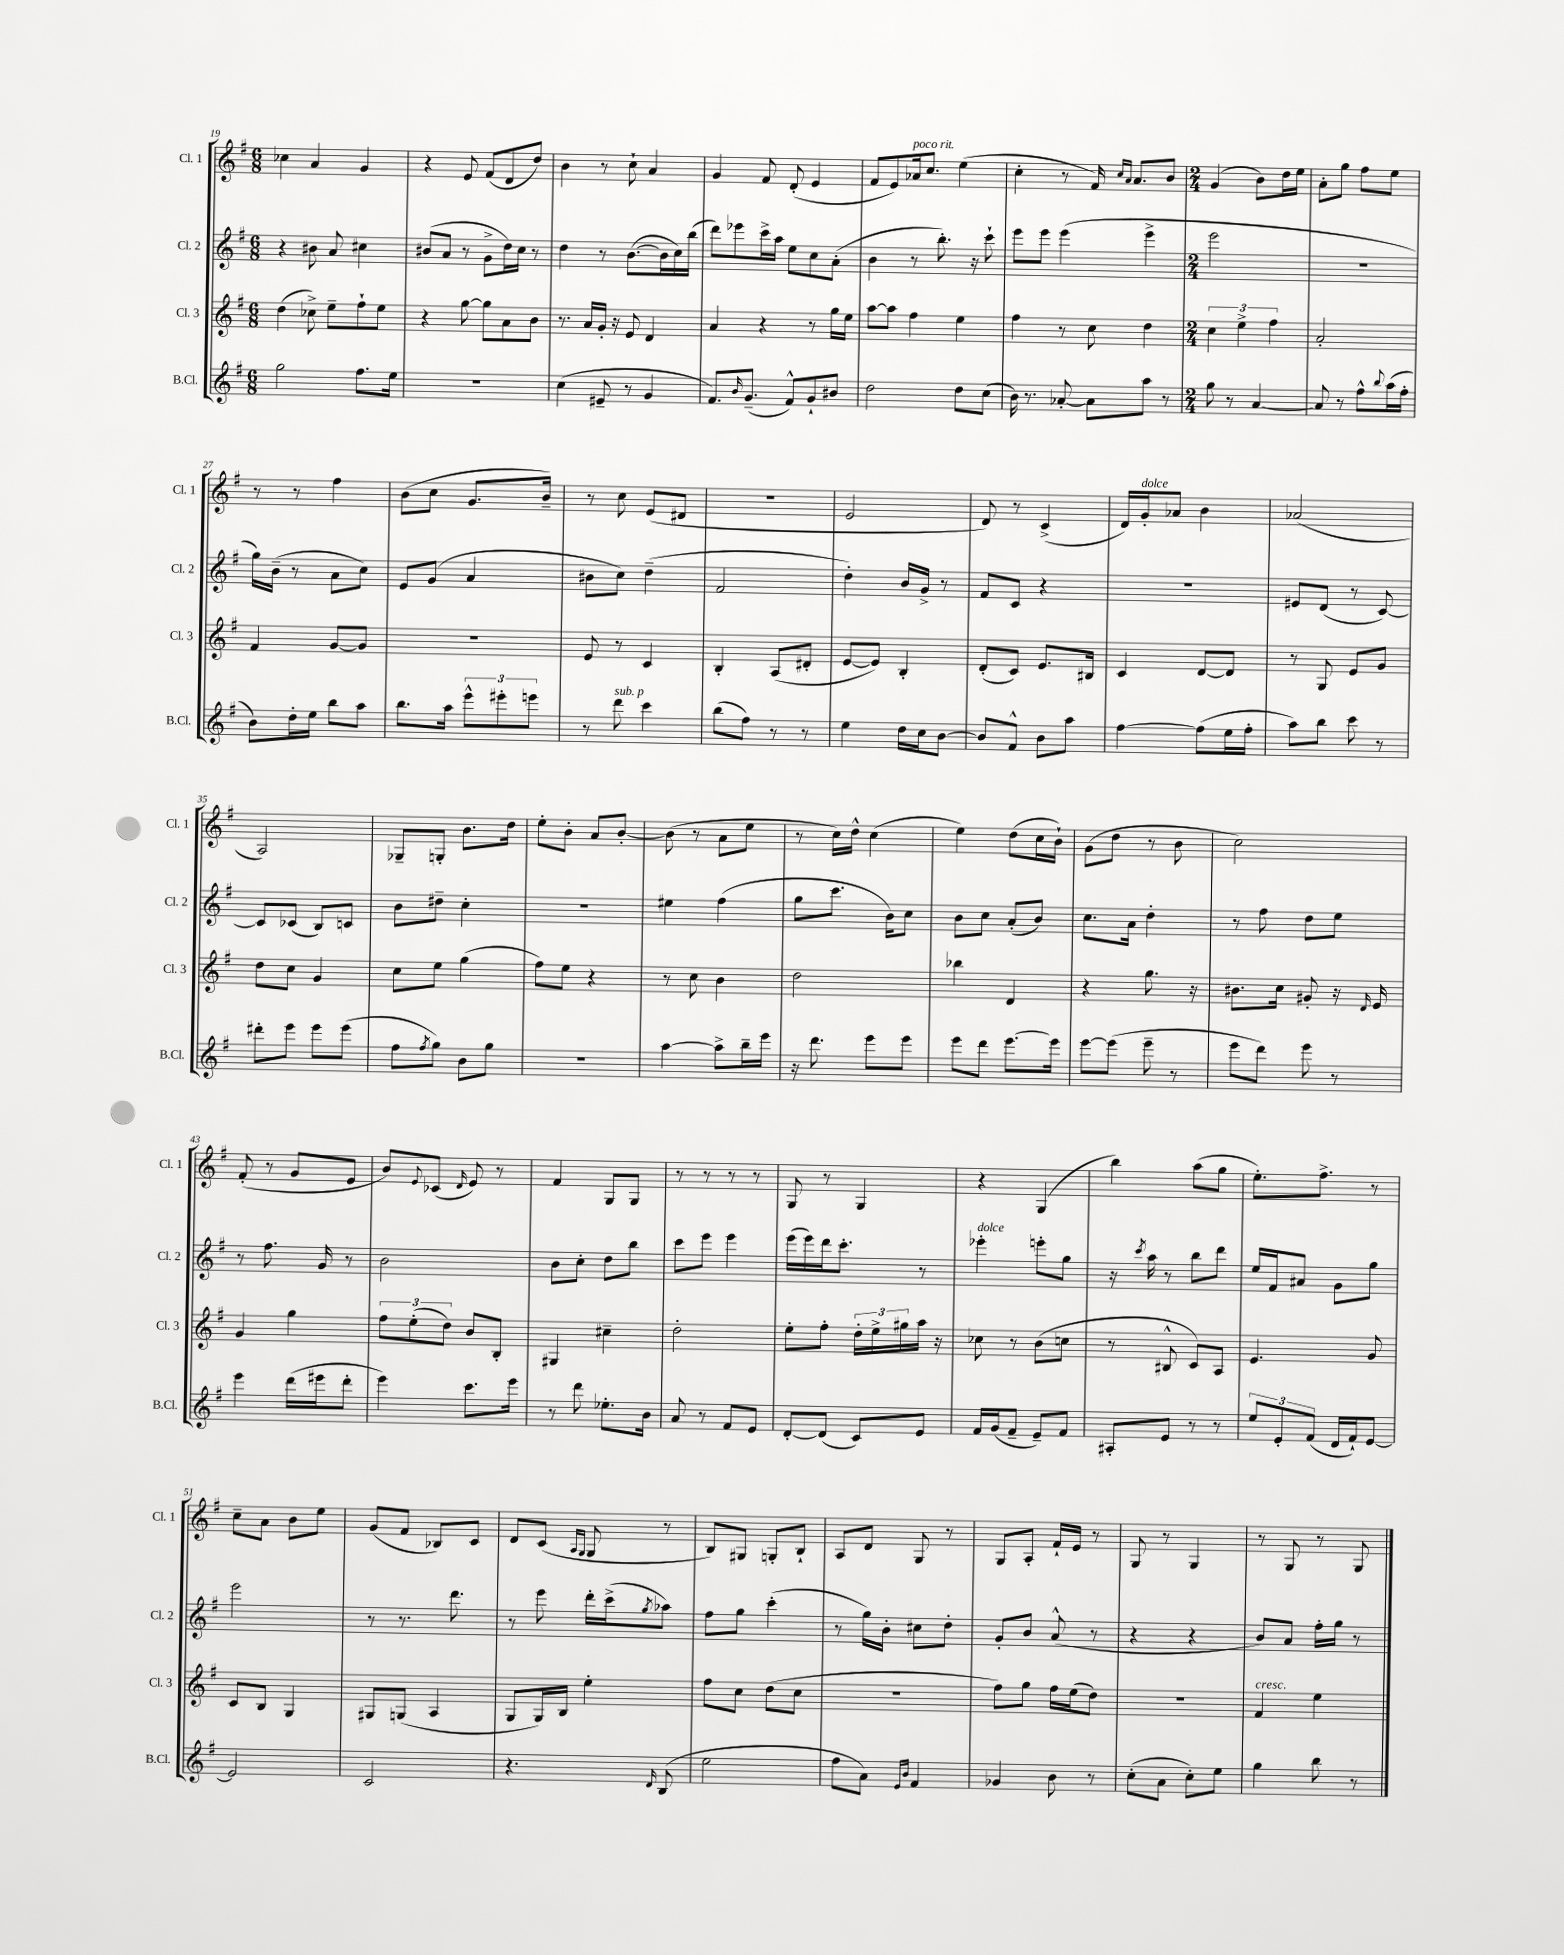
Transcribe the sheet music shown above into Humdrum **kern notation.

**kern	**kern	**kern	**kern
*staff4	*staff3	*staff2	*staff1
*clefG2	*clefG2	*clefG2	*clefG2
*k[f#]	*k[f#]	*k[f#]	*k[f#]
*M6/8	*M6/8	*M6/8	*M6/8
2gg	(4dd	4r	4cc-
.	8cc-^)	8b#	4a
.	8ee~	8a	.
8.ff#	8ff#`	4cc#	4g
.	8ee	.	.
16ee	.	.	.
=	=	=	=
2.r	4r	(8b#	4r
.	.	8a	.
.	[8gg	8r	8e
.	8gg]	8g^	(8f#
.	8a	16dd)	8d
.	.	16cc	.
.	8b	8r	8dd)
=	=	=	=
(4cc	8.r	4dd	4b
.	16a	.	.
8e#~	16g'	8r	8r
.	16r	.	.
8r	8e	([8.b	8cc`
4g	4d	.	4a
.	.	16b]	.
.	.	16cc)	.
.	.	(16bb	.
=	=	=	=
8.f#)	4a	8ddd)	4g
.	.	8eee-	.
16qqb	.	.	.
(8.g~	.	.	.
.	4r	16ccc^	8f#
.	.	16aa	.
8f#^^)	.	8ee	(8d'
8g`	8r	8cc	4e
8b#	16gg	(8a'	.
.	16ee	.	.
=	=	=	=
2dd	[8aa	4b	8f#
.	8aa]	.	8e)
.	4ff#	8r	16a-
.	.	.	8.cc
.	.	8.bb')	.
8dd	4ee	.	(4ee
.	.	16r	.
(8cc	.	8ccc`	.
=	=	=	=
16b)	4ff#	8eee	4cc'
8.r	.	.	.
.	.	8eee	.
[8a-'	8r	(4eee	8r
8a-]	8cc	.	16f#)
.	.	.	16qqcc
.	.	.	16qqa
.	.	.	8.a
8aa	4dd	4eee^	.
8r	.	.	8b
=	=	=	=
*M2/4	*M2/4	*M2/4	*M2/4
8gg	6cc	2eee	(4g
8r	.	.	.
.	6ee^	.	.
[4a	.	.	8b)
.	6ff#	.	.
.	.	.	16dd
.	.	.	16ee
=	=	=	=
8a]	2a'	2r	8a'
8r	.	.	8gg
8ff#^^	.	.	8ff#
8qqbb	.	.	.
(16aa	.	.	8ee
16ff#'	.	.	.
=	=	=	=
8b)	4f#	16gg)	8r
.	.	(16b~	.
16dd'	.	8r	8r
16ee	.	.	.
8bb	[8g	8a	4ff#
8aa	8g]	8cc)	.
=	=	=	=
8.bb	2r	8e	(8b
.	.	(8g	8cc
16aa	.	.	.
12eee^^	.	4a	8.g
12eee#'	.	.	.
12eee	.	.	.
.	.	.	16b~)
=	=	=	=
8r	8e	8b#	8r
8ddd	8r	8cc)	8cc
4ccc	4c	(4dd~	(8e
.	.	.	8d#
=	=	=	=
(8bb	4B'	2f#	2r
8ff#)	.	.	.
8r	(8A	.	.
8r	8d#'	.	.
=	=	=	=
4ee	[8e	4dd')	2e
.	8e])	.	.
16dd	4B'	16b	.
16cc	.	16g^	.
[8b	.	8r	.
=	=	=	=
8b]	(8d'	8f#	8d)
8f#^^	8c)	8c	8r
8b	8.e	4r	(4c^
8aa	.	.	.
.	16B#	.	.
=	=	=	=
[4ff#	4c	2r	16d)
.	.	.	16g'
.	.	.	8a-
(8ff#]	[8d	.	4b
16ee	8d]	.	.
16ff#'	.	.	.
=	=	=	=
8aa)	8r	8e#	(2a-
8bb	8G	(8d	.
8ccc	8e	8r	.
8r	8g	[8c)	.
=	=	=	=
8ddd#'	8dd	8c]	2A)
8eee	8cc	(8c-	.
8eee	4g	8B)	.
(8eee	.	8c	.
=	=	=	=
8ff#	8cc	8b	8G-~
8qff#	.	.	.
8gg)	8ee	8dd#~	8G'
8b	(4gg	4cc'	8.b
8gg	.	.	.
.	.	.	16dd
=	=	=	=
2r	8ff#)	2r	8ee'
.	8ee	.	8b'
.	4r	.	8a
.	.	.	[8b'
=	=	=	=
[4aa	8r	4ee#	(8b]
.	8cc	.	8r
8aa^]	4b	(4ff#	8a
16bb~	.	.	8ee
16eee	.	.	.
=	=	=	=
16r	2dd	8gg	8r
8.ddd	.	.	.
.	.	8.ccc	16cc)
.	.	.	16dd^^
8eee	.	.	(4cc
.	.	16b)	.
8eee	.	8cc	.
=	=	=	=
8eee	4bb-	8b	4ee)
8ddd	.	8cc	.
[8.eee	4d	(8a'	(8dd
.	.	8b)	16cc
16eee]	.	.	16b`)
=	=	=	=
[8eee	4r	8.cc	(8g
(8eee]	.	.	8dd
.	.	16a	.
8eee~	8.gg	4dd'	8r
8r	.	.	8b
.	16r	.	.
=	=	=	=
8eee	8.b#	8r	2cc)
8ddd)	.	8ff#	.
.	16cc	.	.
8eee	8g#'	8dd	.
8r	16r	8ee	.
.	16qqd	.	.
.	16e	.	.
=	=	=	=
4eee	4g	8r	(8f#'
.	.	8.ff#	8r
(16ddd	4gg	.	8g
16eee#	.	16g	.
8ddd'	.	8r	8e
=	=	=	=
4eee)	12ff#	2b	8b)
.	(12ee'	.	.
.	.	.	8qqe
.	.	.	(8c-
.	12dd)	.	.
.	.	.	16qqd
8.ccc	8b	.	8e)
.	8B'	.	8r
16eee	.	.	.
=	=	=	=
8r	4G#	8b	4f#
8ddd	.	8cc'	.
8.ee-'	4cc#~	8dd	8G
.	.	8bb	8G
16b	.	.	.
=	=	=	=
8a	2dd'	8ccc	8r
8r	.	8eee	8r
8f#	.	4eee	8r
8e	.	.	8r
=	=	=	=
[8d'	8ee'	(16eee	8G
.	.	16eee)	.
(8d]	8ff#'	16ddd	8r
.	.	8.ccc'	.
8c)	24dd'	.	4G
.	24ee^	.	.
.	24gg#	.	.
8e	16aa	8r	.
.	16r	.	.
=	=	=	=
16f#	8cc-	4eee-'	4r
(16g	.	.	.
8f#~	8r	.	.
8e~)	(8b	8eee'	(4G
8f#	8cc	8gg	.
=	=	=	=
8A#'	8r	16r	4bb)
.	.	8qccc	.
.	.	16aa	.
8e	8B#^^	8r	.
8r	8c)	8bb	(8aa
8r	8A	8ddd	8gg
=	=	=	=
12ee	4.e	16ee	8.ee')
.	.	16f#	.
12e'	.	.	.
.	.	8a#	.
(12f#	.	.	.
.	.	.	8.ff#^
16d	.	8g	.
16f#`)	.	.	.
[8e	8g	8gg	8r
=	=	=	=
2e]	8c	2eee	8cc~
.	8B	.	8a
.	4G	.	8b
.	.	.	8ee
=	=	=	=
2c	8G#	8r	(8g
.	(8G	8.r	8f#
.	4A	.	8B-)
.	.	8.ddd	.
.	.	.	8c
=	=	=	=
4.r	8G	8r	8d
.	16G)	8eee	(8c
.	16B	.	.
.	.	.	16qqA
.	.	.	16qqG
.	4ee'	16ddd'	8G
.	.	(16ccc^	.
16qqd	.	8qgg	.
(8B	.	8aa-)	8r
=	=	=	=
2ee	8ff#	8ff#	8B)
.	8cc	8gg	8G#
.	(8dd	(4ccc'	8G'
.	8cc	.	8B`
=	=	=	=
8ff#	2r	8r	8A
8a)	.	16gg)	8d
.	.	16b'	.
16qqe	.	.	.
16qqb	.	.	.
4f#	.	8cc#	8G
.	.	8dd'	8r
=	=	=	=
4g-	8ff#)	8g'	8G
.	8gg	8b	8A'
8b	16ff#	(8a^^	16f#`
.	(16ee	.	16e
8r	8dd)	8r	8r
=	=	=	=
(8cc'	2r	4r	8G
8a	.	.	8r
8cc')	.	4r	4G
8ee	.	.	.
=	=	=	=
4gg	4f#	8b)	8r
.	.	8a	8G
8bb	4ee	16ff#'	8r
.	.	16gg	.
8r	.	8r	8G
==	==	==	==
*-	*-	*-	*-
